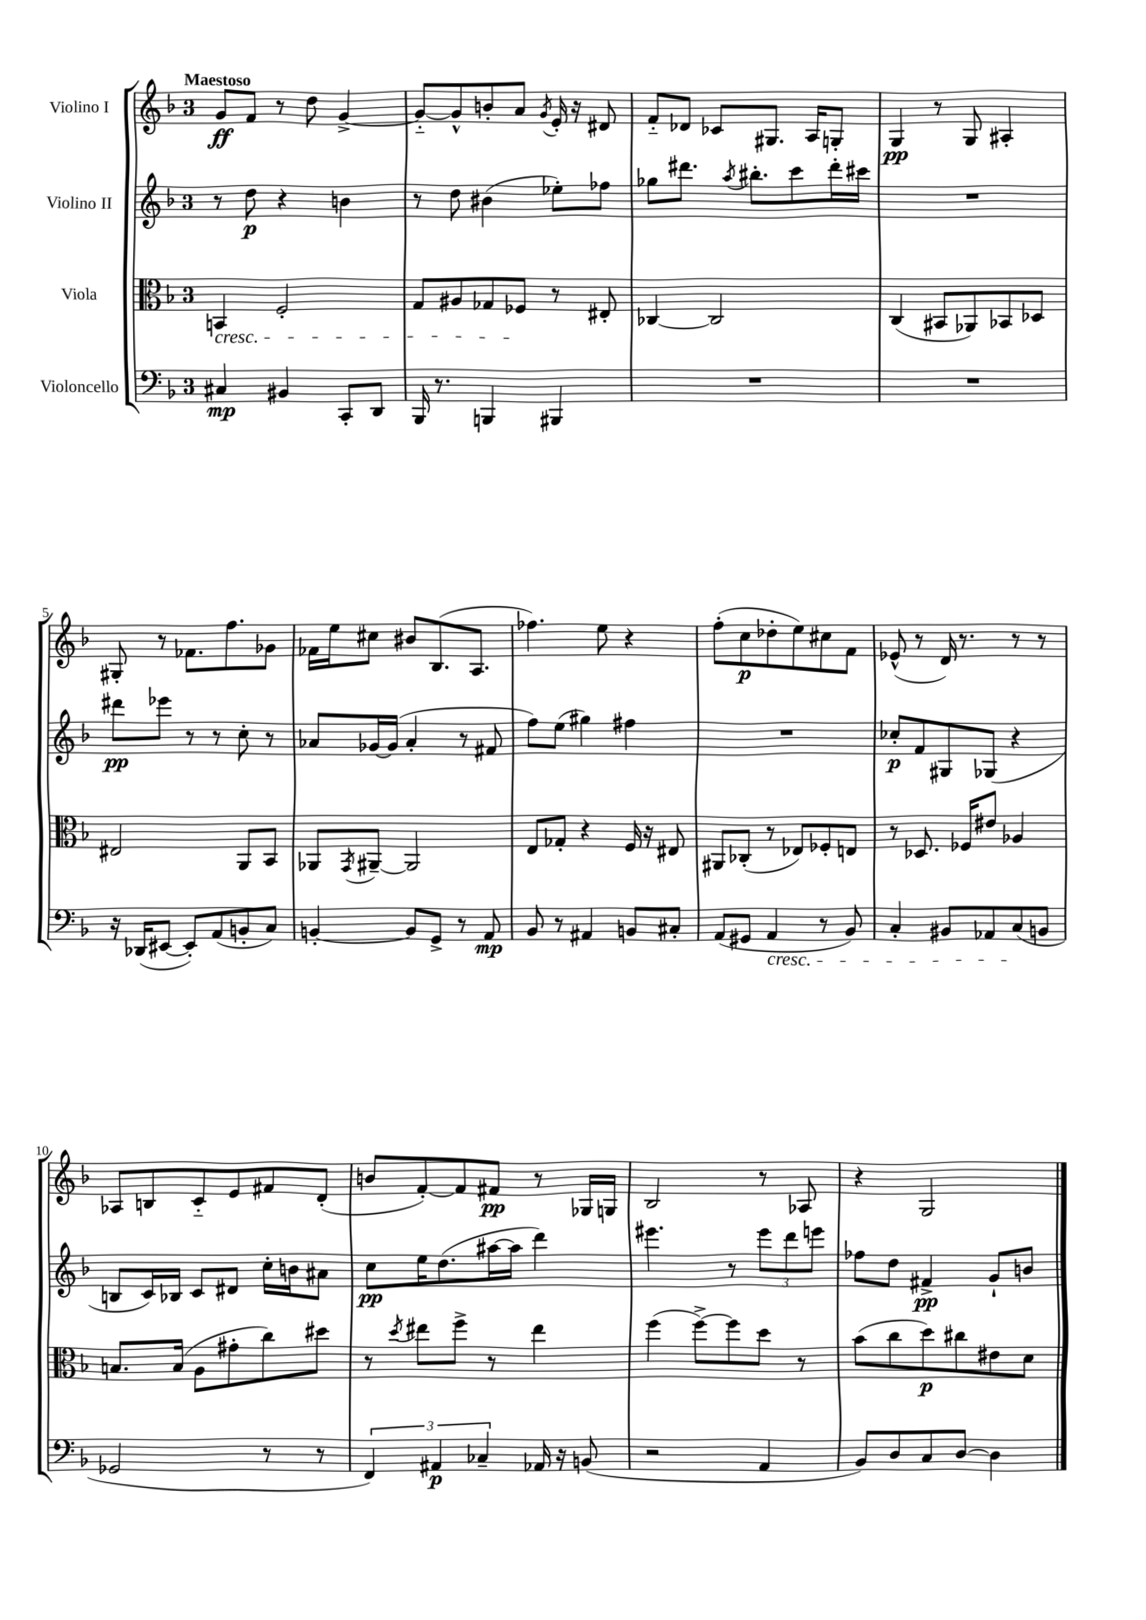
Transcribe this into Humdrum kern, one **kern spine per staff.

**kern	**kern	**kern	**kern
*staff4	*staff3	*staff2	*staff1
*clefF4	*clefC3	*clefG2	*clefG2
*k[b-]	*k[b-]	*k[b-]	*k[b-]
*M3/4	*M3/4	*M3/4	*M3/4
4C#/	4BB/	8r	8g/L
.	.	8dd\	8f/J
4BB#/	2F'/	4r	8r
.	.	.	8dd\
8CC'/L	.	4b\	[4g^/
8DD/J	.	.	.
=	=	=	=
16BBB-/	8G/L	8r	8g'~/_L
8.r	.	.	.
.	8A#/	8dd\	8g^^/]
4BBB/	8G-/	(4b#\	8b'/
.	8F-/J	.	8a/J
.	.	.	8qg/
4BBB#/	8r	8ee-'\L)	16e'/
.	.	.	16r
.	8E#'/	8ff-\J	8d#/
=	=	=	=
2.r	[4C-/	8gg-\L	8f'~/L
.	.	8.ddd#\J	8d-/J
.	2C-/]	.	8c-/L
.	.	8qaa/	.
.	.	8.bb#'\L	.
.	.	.	8.G#/J
.	.	8ccc\	.
.	.	.	16A/LK
.	.	16ddd#'\L	8G'/J
.	.	16ccc#\JJ	.
=	=	=	=
2.r	(4C/	2.r	4G/
.	8BB#/L	.	8r
.	8AA-/)	.	8G/
.	8BB-/	.	4A#'/
.	8D-/J	.	.
=	=	=	=
16r	2E#/	8ddd#\L	8G#'/
(16DD-/LK	.	.	.
[8EE#/J	.	8eee-\J	8r
8EE#'/]L)	.	8r	8.f-\L
(8AA/	.	8r	.
.	.	.	8.ff\
8BB'/	8AA/L	8cc'\	.
8C/J)	8BB-/J	8r	8g-\J
=	=	=	=
[4BB'/	8AA-/L	8a-/L	16f-\LL
.	.	.	16ee\J
.	8qGG/	.	.
.	[8AA#~/J	[16g-/L	8cc#\J
.	.	(16g-/]JJ	.
8BB/]L	2AA#/]	4a-'/	8b#/L
8GG^/J	.	.	(8.B-/
8r	.	8r	.
.	.	.	8.A/J
8AA/	.	8f#/	.
=	=	=	=
8BB-/	8E/L	8ff\L)	4.ff-\)
8r	8G-'/J	(8ee\J	.
4AA#/	4r	4gg#\)	.
.	.	.	8ee\
8BB/L	16F/	4ff#\	4r
.	16r	.	.
8C#'/J	8E#/	.	.
=	=	=	=
(8AA/L	8AA#/L	2.r	(8ff'\L
8GG#/J	(8C-'/J	.	8cc\
4AA/	8r	.	8dd-'\
.	8E-/L)	.	8ee\)
8r	8F-'/	.	8cc#\
8BB-/)	8E/J	.	8f\J
=	=	=	=
4C'/	8r	8cc-'/L	(8e-^^/
.	8.D-/	8f/	8r
8BB#/L	.	8G#/	16d/)
.	16F-/LK	.	8.r
8AA-/	8e#/J	(8G-/J	.
(8C/	4A-/	4r	8r
8BB/J	.	.	8r
=	=	=	=
2GG-/	8.B/L	8B/L	8A-/L
.	.	16c/L)	8B/
.	(16B/Jk	16B-/JJ	.
.	8A\L	8c/L	8c'~/
.	8g#'\	8d#/J	8e/
8r	8cc\)	16cc'\LL	8f#/
.	.	16b\J	.
8r	8dd#\J	8a#\J	(8d'/J
=	=	=	=
6FF/)	8r	8cc\L	8b/L
.	8qdd/	.	.
.	8ee#\L	16ee\K	[8f'/)
6AA#/	.	.	.
.	.	(8.dd\	.
.	8ff^\J	.	8f/]
6C-~/	.	.	.
.	8r	[16aa#\L	8f#/J
.	.	16aa#\]JJ	.
16AA-/	4ee#\	4ddd\)	8r
16r	.	.	.
(8BB/	.	.	16G-/LL
.	.	.	16G/JJ
=	=	=	=
2r	(4ff\	4.eee#\	2B-/
.	[8ff^\L)	.	.
.	8ff\]	8r	.
4AA/	8dd\J	12eee#\L	8r
.	.	12ddd\	.
.	8r	.	8A-/
.	.	12eee\J	.
=	=	=	=
8BB-/L)	(8b-\L	8ff-\L	4r
8D/	8cc\	8dd\J	.
8C/	8dd\)	4f#^/	2G/
[8D/J	8cc#\	.	.
4D\]	8e#\	8g`/L	.
.	8d\J	8b/J	.
==	==	==	==
*-	*-	*-	*-
